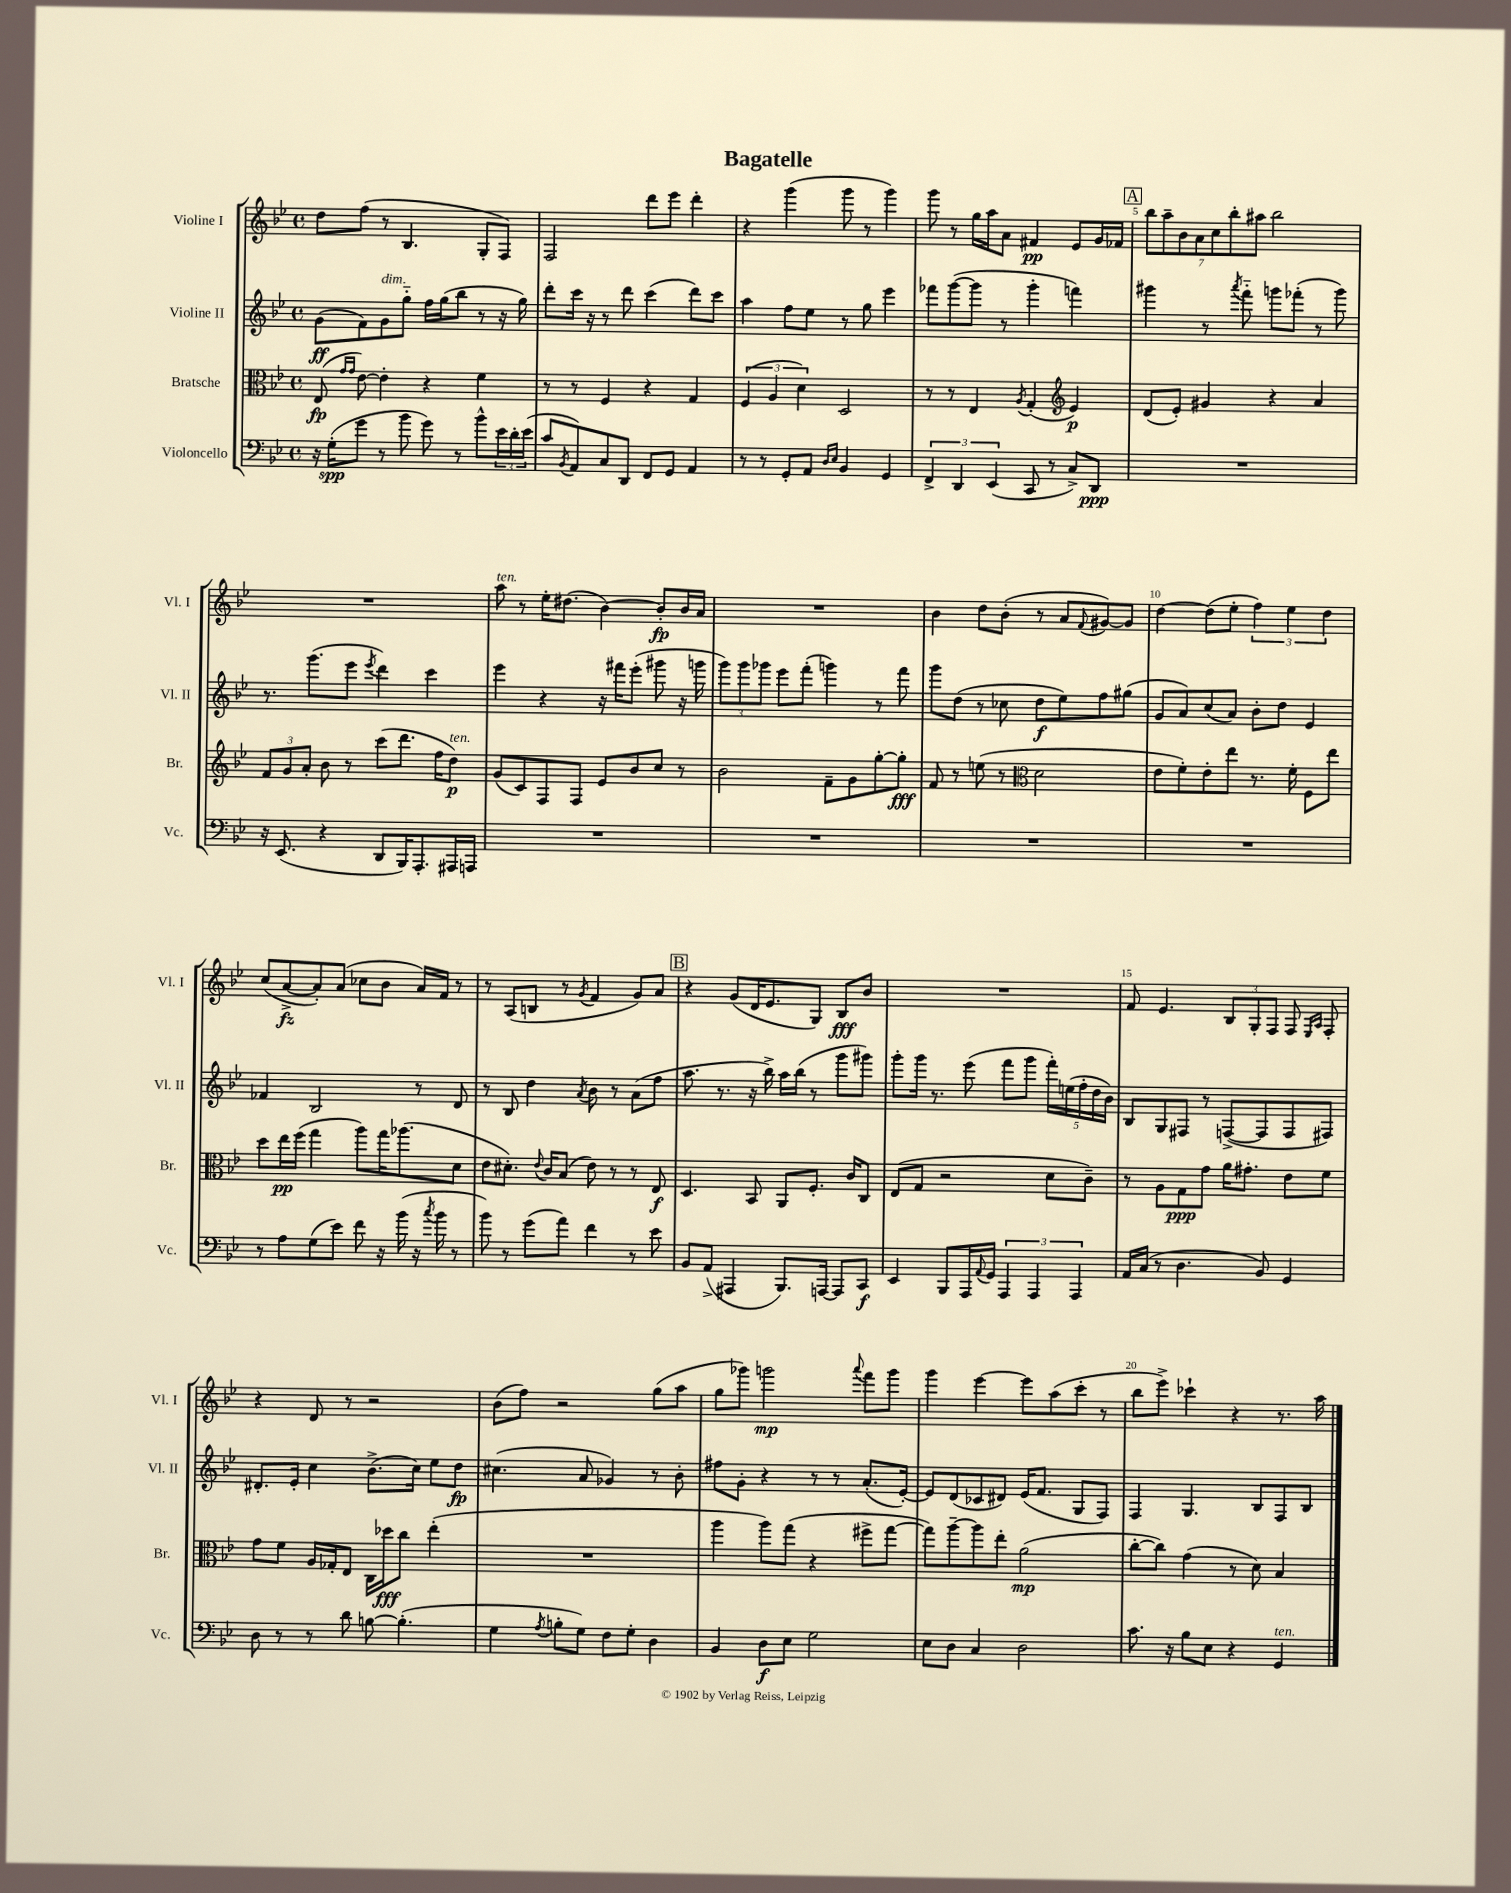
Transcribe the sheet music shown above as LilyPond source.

\header { title = "Bagatelle" }
<<
\new StaffGroup <<
\new Staff = "s0" \with { instrumentName = "Violine I" shortInstrumentName = "Vl. I" } {
    \clef treble \key bes \major \defaultTimeSignature \time 4/4
    d''8 f''8( r8 bes4. g8-. f8) |
    f2 d'''8 ees'''8 d'''4-. |
    r4 g'''4( g'''8 r8 g'''4) |
    g'''8 r8 g''16 a''16 a'8 fis'4\pp ees'8 g'16 fes'16 |
    \mark \markup { \box "A" } \tuplet 7/4 { bes''8 a''8-- bes'8 a'8 c''8 bes''8-. ais''8 } bes''2 |
    R1 |
    a''8^\markup { \italic "ten." } r8 ees''16-. dis''8.( bes'4~) bes'8-.\fp bes'16 a'16 |
    R1 |
    bes'4 d''8 bes'8-.( r8 a'8 \appoggiatura { f'8 } gis'8~) gis'8 |
    d''4~ d''8( ees''8-. \tuplet 3/2 { f''4) ees''4 d''4 } |
    c''8( a'8~->\fz a'8-.) a'8( ces''8 bes'8 a'16) f'16 r8 |
    r8 a8( b8 r8 \acciaccatura { g'8 } f'4 g'8) a'8 |
    \mark \markup { \box "B" } r4 g'8( d'16 ees'8. g8) bes8\fff bes'8 |
    R1 |
    f'8 ees'4. \tuplet 3/2 { bes8 g8-. f8 } f8 \grace { ees16 a16 } f8-. |
    r4 d'8 r8 r2 |
    bes'8( f''8) r2 g''8( a''8 |
    g''8 ges'''8) g'''2\mp \appoggiatura { a'''8 } f'''8 g'''8 |
    g'''4 ees'''4~ ees'''8 a''8( c'''8-. r8 |
    bes''8 ees'''8->) ces'''4-! r4 r8. a''16 \bar "|." |
}
\new Staff = "s1" \with { instrumentName = "Violine II" shortInstrumentName = "Vl. II" } {
    \clef treble \key bes \major \defaultTimeSignature \time 4/4
    g'8\ff( f'8) g'8^\markup { \italic "dim." } g''8-_ f''16 g''16( bes''8 r8 r16 g''16) |
    d'''8-. c'''16 r16 r8 d'''8 c'''4( d'''8) c'''8 |
    a''4 f''8 ees''8 r8 g''8 ees'''4 |
    fes'''8 g'''8~( g'''8 r8 g'''4-. f'''4) |
    \mark \markup { \box "A" } gis'''4 r8 \acciaccatura { a'''8 } f'''8-_ g'''8 fes'''8-.( r8 g'''8) |
    r8. g'''8.( ees'''8 \acciaccatura { ees'''8 } d'''4) c'''4 |
    ees'''4 r4 r16 fis'''16 ees'''8-.( gis'''8 r16 g'''16 |
    \tuplet 3/2 { g'''8) g'''8 ges'''8 } ees'''8 f'''8-.( g'''4) r8 f'''8 |
    g'''8 d''8( r8 ces''8 d''8\f ees''8) f''8 gis''8( |
    g'8 a'8) c''8( a'8) bes'8-. d''8 ees'4 |
    fes'4 bes2 r8 d'8 |
    r8 bes8 d''4 \acciaccatura { a'8 } bes'8 r8 a'8( f''8 |
    \mark \markup { \box "B" } a''8. r8. r16 bes''16->) a''16 bes''16( r8 g'''8 gis'''8) |
    g'''8-. g'''16 r8. ees'''8( f'''8 g'''8 \tuplet 5/4 { f'''16-.) e''16( f''16-. d''16 bes'16) } |
    bes8 g8 fis8 r8 f8~->( f8 f8 fis8) |
    dis'8.-. ees'16-. c''4 bes'8.->( c''16) ees''8 d''8\fp |
    cis''4.( a'8 ges'4) r8 bes'8-. |
    fis''8 g'8-. r4 r8 r8 a'8.-.( ees'16~-.) |
    ees'8 d'8( ces'8 dis'8) ees'16( f'8. g8 f8) |
    f4 g4. bes8 f8 bes8 \bar "|." |
}
\new Staff = "s2" \with { instrumentName = "Bratsche" shortInstrumentName = "Br." } {
    \clef alto \key bes \major \defaultTimeSignature \time 4/4
    ees8\fp( \grace { g'16 g'16 } ees'8~) ees'4-. r4 f'4 |
    r8 r8 f4 r4 g4 |
    \tuplet 3/2 { f4( a4 d'4) } d2 |
    r8 r8 ees4 \acciaccatura { a8 } g4-.( \clef treble ees'4\p) |
    \mark \markup { \box "A" } d'8( ees'8-.) gis'4 r4 a'4 |
    \tuplet 3/2 { f'8 g'8 a'8-. } bes'8 r8 c'''8( d'''8. f''16 d''8\p^\markup { \italic "ten." }) |
    g'8( c'8) f8 f8 ees'8 bes'8 c''8 r8 |
    bes'2 f'8-- g'8 g''8~-. g''8-.\fff |
    f'8 r8 e''8( r8 \clef alto d'2 |
    ees'8 f'8-.) ees'8-. ees''8 r8. f'16-. f8 ees''8 |
    d''8 ees''16\pp f''16( g''4 a''8) g''16 aes''8.( d'8 |
    ees'8 dis'8.-.) \appoggiatura { ees'8 } c'16 bes8( ees'8) r8 r8 ees8\f |
    \mark \markup { \box "B" } d4. bes,8 a,8 f8.-. c'16 c8 |
    ees8( g8 r2 d'8 c'8--) |
    r8 a8 g8\ppp g'8 a'16 gis'8.-. ees'8 f'8 |
    g'8 f'8 a16 ges16-. ees8 c16 des''16\fff c''8 ees''4-.( |
    R1 |
    a''4 a''8) g''8( r4 fis''8-> g''8~ |
    g''8) a''8~-- a''8 ees''8-. a'2\mp( |
    c''8~-. c''8) g'4( r8 d'8) bes4 \bar "|." |
}
\new Staff = "s3" \with { instrumentName = "Violoncello" shortInstrumentName = "Vc." } {
    \clef bass \key bes \major \defaultTimeSignature \time 4/4
    r16 g16-.\spp( g'8 r8 bes'8 g'8) r8 bes'8-^ \tuplet 3/2 { ees'16 d'16-. ees'16( } |
    c'8 \acciaccatura { bes,8 } a,8) c8 d,8 f,8 g,8 a,4 |
    r8 r8 g,8-. a,8 \grace { d16 ees16 } bes,4 g,4 |
    \tuplet 3/2 { f,4-> d,4 ees,4( } c,8 r8 c8->) d,8\ppp |
    \mark \markup { \box "A" } R1 |
    r16 ees,8.( r4 d,8 bes,,16) a,,8.-. ais,,16 a,,16 |
    R1 |
    R1 |
    R1 |
    R1 |
    r8 a8 g8( ees'8) f'8 r16 bes'16( r16 \acciaccatura { c''8 } bes'16 r8 |
    bes'8) r8 g'8( a'8) f'4 r8 ees'8 |
    \mark \markup { \box "B" } bes,8 a,8->( ais,,4 bes,,8.) a,,16~ a,,8 c,8\f |
    ees,4 bes,,8 a,,16 \appoggiatura { a,8 } g,16 \tuplet 3/2 { a,,4 a,,4 a,,4 } |
    a,16 c16( r8 d4. bes,8) g,4 |
    d8 r8 r8 d'8 b8~ b4.-.( |
    g4 \acciaccatura { a8 } b8-. g8) f8 g8-. d4 |
    bes,4 d8\f ees8 g2 |
    ees8 d8 c4 d2 |
    c'8. r16 bes8 ees8 r4 g,4^\markup { \italic "ten." } \bar "|." |
}
>>
>>
\layout { \context { \Score \override BarNumber.break-visibility = ##(#f #t #t) barNumberVisibility = #(every-nth-bar-number-visible 5) } }
